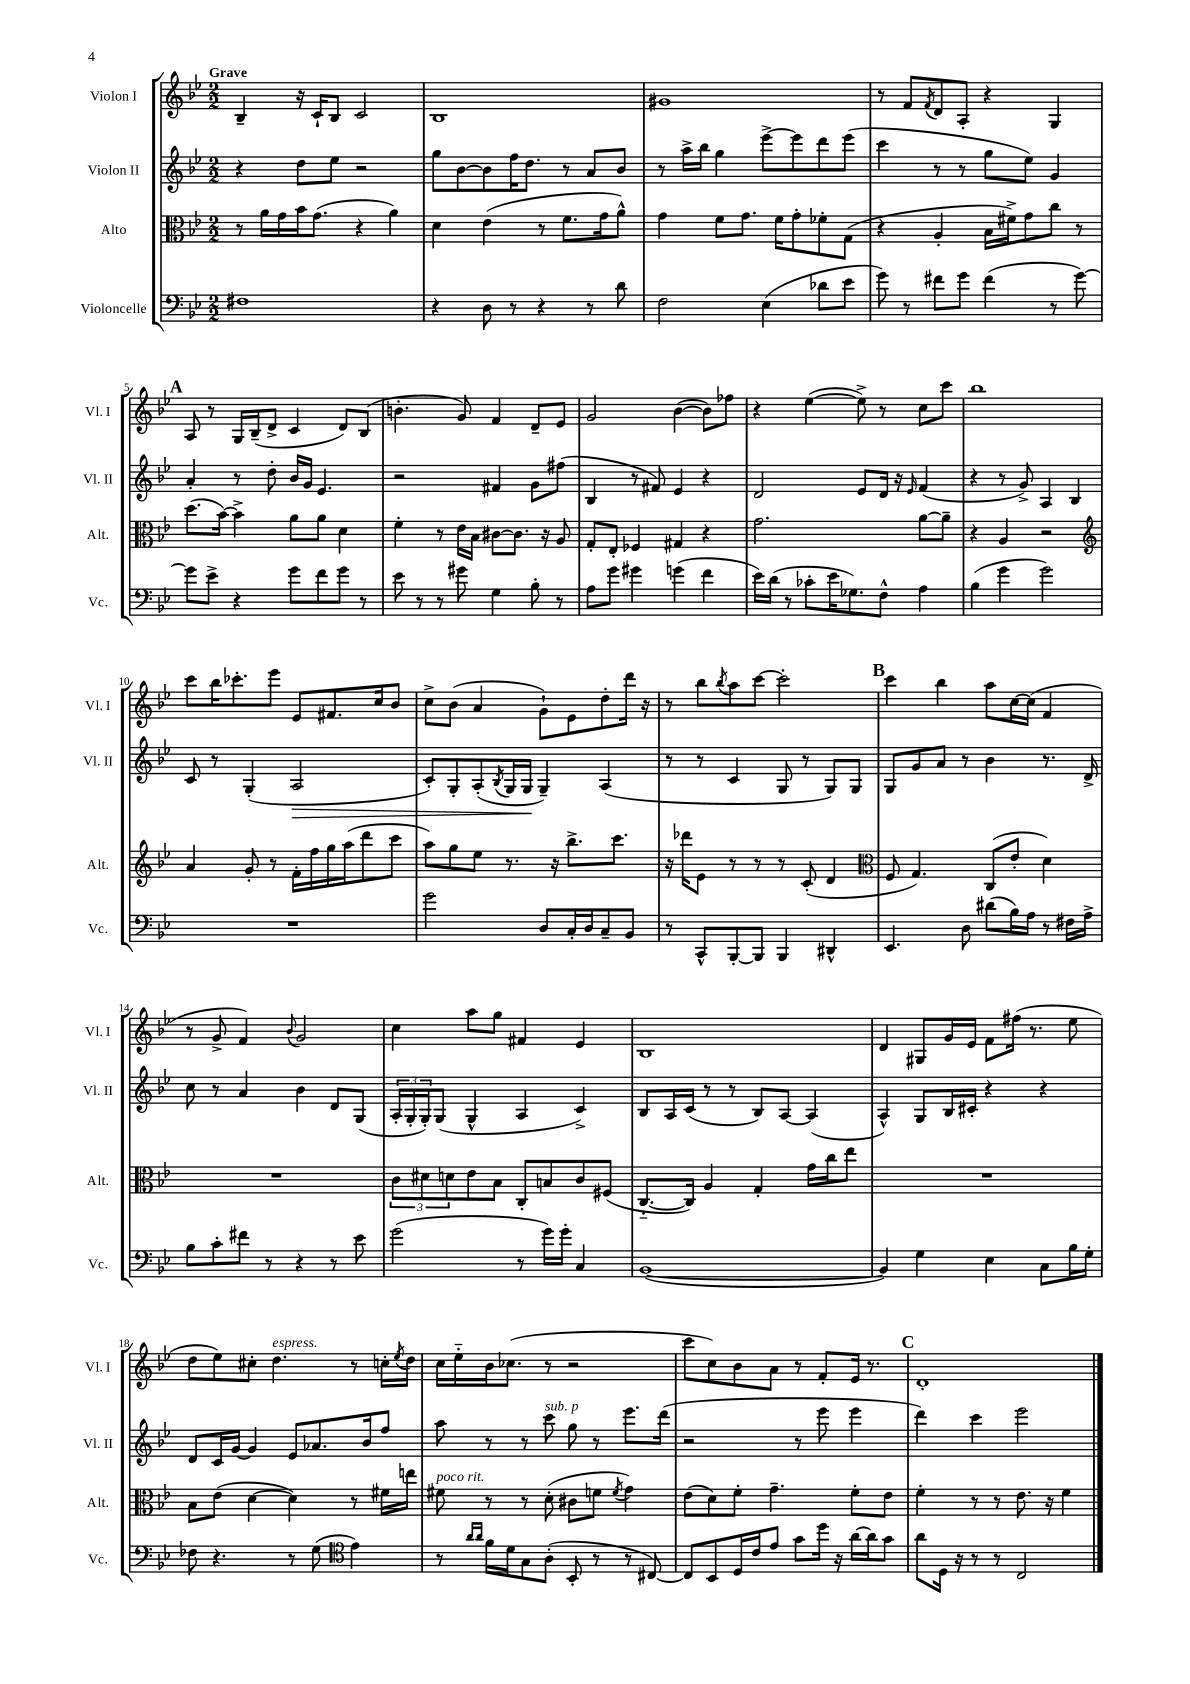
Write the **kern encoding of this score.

**kern	**kern	**kern	**dynam	**kern
*part4	*part3	*part2	*part2	*part1
*staff4	*staff3	*staff2	*staff2	*staff1
*I"Violoncelle	*I"Alto	*I"Violon II	*	*I"Violon I
*I'Vc.	*I'Alt.	*I'Vl. II	*	*I'Vl. I
*clefF4	*clefC3	*clefG2	*	*clefG2
*k[b-e-]	*k[b-e-]	*k[b-e-]	*	*k[b-e-]
*M2/2	*M2/2	*M2/2	*	*M2/2
=1	=1	=1	=1	=1
!	!	!	!	!LO:TX:a:B:t=Grave
1F#X	8r	4r	.	4B-~/
.	16a\LL	.	.	.
.	16g\	.	.	.
.	16b-\J	8dd\L	.	16r
.	(8.g\J	.	.	16c`/KL
.	.	8ee-\J	.	8B-/J
.	4r	2r	.	2c/
.	4a\)	.	.	.
=2	=2	=2	=2	=2
4r	4d\	8gg\L	.	1B-
.	.	[8b-\	.	.
8D\	(4e-\	8b-\]	.	.
8r	.	16ff\K	.	.
.	.	8.dd\J	.	.
4r	8r	.	.	.
.	8.f\L	8r	.	.
8r	.	8a/L	.	.
.	16g\k	.	.	.
8d\	8a^^\J)	8b-/J	.	.
=3	=3	=3	=3	=3
2F\	4g\	8r	.	1g#X
.	.	16aa^\LL	.	.
.	.	16bb-\JJ	.	.
.	8f\L	4gg\	.	.
.	8.g\J	.	.	.
(4E-\	.	[8eee-^\L	.	.
.	16f\KL	.	.	.
.	8g'\	8eee-\]	.	.
8d-X\L	8f-X'\	8ddd\	.	.
8e-\J	(8G\J	(8eee-\J	.	.
=4	=4	=4	=4	=4
8g\)	4r	4ccc\	.	8r
8r	.	.	.	8f/L
.	.	.	.	8qf/
8f#X\L	4A'/	8r	.	8d/
8g\J	.	8r	.	8A'/J
(4f#\	16B-\LL	8gg\L	.	4r
.	16f#X^\J)	.	.	.
.	8g\	8ee-\J)	.	.
8r	8cc\J	4g/	.	4G/
[8g\)	8r	.	.	.
!!LO:LB:g=z
!!LO:REH:place=s1:t=A
=5	=5	=5	=5	=5
8g\L]	(8.dd\L	4a'/	.	8A/
8e-^\J	.	.	.	8r
.	[16b-\Jk)	.	.	.
4r	4b-^\]	8r	.	16G/LL
.	.	.	.	(16B-~/J
.	.	8dd'\	.	8d^/J
8g\L	8a\L	16b-/LL	.	4c/
.	.	16g/JJ	.	.
8f\	8a\J	4.e-/	.	.
8g\J	4d\	.	.	8d/L)
8r	.	.	.	(8B-/J
=6	=6	=6	=6	=6
8e-\	4f'\	2r	.	4.bn'\
8r	.	.	.	.
8r	8r	.	.	.
8g#X\	16e-\LL	.	.	8g/)
.	16B-\JJ	.	.	.
4G\	[8c#X\L	4f#X/	.	4f/
.	8.c#\J]	.	.	.
8B-'\	.	8g\L	.	8d~/L
.	16r	.	.	.
8r	8A/	(8ff#X\J	.	8e-/J
=7	=7	=7	=7	=7
8A\L	8G'/L	4B-/	.	2g/
8g\J	8E-'/J	.	.	.
4g#X\	4F-X/	8r	.	.
.	.	8f#X/)	.	.
(4gn\	4G#X/	4e-/	.	([4b-\
4f\	4r	4r	.	8b-\L])
.	.	.	.	8ff-X\J
=8	=8	=8	=8	=8
16e-\LL)	2.g\	2d/	.	4r
(16d\JJ	.	.	.	.
8r	.	.	.	.
8c-X'\L	.	.	.	([4ee-\
16e-\K	.	.	.	.
8.G-X\)	.	.	.	.
.	.	8e-/L	.	8ee-^\])
8F^^\J	.	16d/Jk	.	8r
.	.	16r	.	.
.	.	16qqe-/	.	.
4A\	[8a\L	(4f/	.	8cc\L
.	8a~\J]	.	.	8ccc\J
=9	=9	=9	=9	=9
(4B-\	4r	4r	.	1bb-
4g\	4A/	8r	.	.
.	.	8g^/)	.	.
2g\)	2r	4A/	.	.
.	.	4B-/	.	.
!!LO:LB:g=z
=10	=10	=10	=10	=10
*	*clefG2	*	*	*
1r	4a/	8c/	.	8ccc\L
.	.	8r	.	16bb-\K
.	.	.	.	8.ccc-X'\
.	8g'/	(4G'/	.	.
.	8r	.	.	8eee-\J
!	!	!	!LO:HP:b	!
.	16f'\LL	2A/	>	8e-/L
.	16ff\	.	.	.
.	16gg\	.	.	8.f#X/
.	(16aa\J	.	.	.
.	8ddd\	.	.	.
.	.	.	.	16cc/k
.	8ccc\J	.	.	8b-/J
=11	=11	=11	=11	=11
2g\	8aa\L)	8c'/L)	.	8cc^\L
.	8gg\	8G'/	.	(8b-\J
.	8ee-\J	(8A'/	.	4a/
.	.	8qB-/	.	.
.	8.r	16G/L	.	.
.	.	16G/JJ	.	.
8D/L	.	4G~/)	]	8g`\L)
.	16r	.	.	.
16C'/L	8.bb-^\L	.	.	8e-\
16D/J	.	.	.	.
8C~/	.	(4A/	.	8dd'\
.	8.ccc\J	.	.	.
8BB-/J	.	.	.	16ddd\Jk
.	.	.	.	16r
=12	=12	=12	=12	=12
8r	16r	8r	.	8r
.	16ddd-X\KL	.	.	.
8CC^^/L	8e-\J	8r	.	8bb-\L
.	.	.	.	8qbb-/
[8BBB-'/	8r	4c/	.	8aa\
8BBB-/J]	8r	.	.	[8ccc\J
4BBB-/	8r	8G/	.	2ccc'\]
.	(8c'/	8r	.	.
4DD#X^^/	4d/	8G/L)	.	.
.	.	8G/J	.	.
!!LO:REH:place=s1:t=B
=13	=13	=13	=13	=13
*	*clefC3	*	*	*
4.EE-/	8F/	8G/L	.	4ccc\
.	4.G/)	8g/	.	.
.	.	8a/J	.	4bb-\
8D\	.	8r	.	.
(8d#X\L	(8C/L	4b-\	.	8aa\L
16B-\L)	8e-'/J	.	.	[16cc\L
16A\JJ	.	.	.	(16cc\JJ]
8r	4d\)	8.r	.	4f/
16F#X\LL	.	.	.	.
16A^\JJ	.	16d^/	.	.
!!LO:LB:g=z
=14	=14	=14	=14	=14
8B-\L	1r	8cc\	.	8r
8c'\	.	8r	.	8g^/
8f#X\J	.	4a/	.	4f/)
8r	.	.	.	.
.	.	.	.	8qqb-/
4r	.	4b-\	.	2g/
8r	.	8d/L	.	.
8e-\	.	(8G/J	.	.
=15	=15	=15	=15	=15
(2g\	12c\L	24A'/LL	.	4cc\
.	.	24G'/	.	.
.	12d#X\	24G'/J)	.	.
.	.	(8G/J	.	.
.	12dn\	.	.	.
.	8e-\	4G^^/	.	8aa\L
.	8B-\J	.	.	8gg\J
8r	8C'/L	4A/	.	4f#X/
16g\LL)	8Bn/	.	.	.
16g'\JJ	.	.	.	.
4C/	8c/	4c^/)	.	4e-/
.	(8F#X/J	.	.	.
=16	=16	=16	=16	=16
([1BB-	[8.C/L	8B-/L	.	1B-
.	.	16A/L	.	.
.	16C/Jk])	(16c/JJ	.	.
.	4A/	8r	.	.
.	.	8r	.	.
.	4G'/	8B-/L)	.	.
.	.	[8A/J	.	.
.	16g\LL	(4A/]	.	.
.	16cc\J	.	.	.
.	8ee-\J	.	.	.
=17	=17	=17	=17	=17
4BB-/])	1r	4A^^/)	.	4d/
4G\	.	8G/L	.	8G#X/L
.	.	16B-/L	.	16g/L
.	.	16c#X'/JJ	.	16e-/JJ
4E-\	.	4r	.	8f\L
.	.	.	.	(16ff#X\Jk
.	.	.	.	8.r
8C\L	.	4r	.	.
16B-\L	.	.	.	8ee-\
16G'\JJ	.	.	.	.
!!LO:LB:g=z
=18	=18	=18	=18	=18
8F-X\	8B-\L	8d/L	.	8dd\L
4.r	(8e-\J	16c/L	.	8ee-\)
.	.	[16g/JJ	.	.
.	[4d\	4g/]	.	8cc#X'\J
!	!	!	!	!LO:TX:a:i:t=espress.
.	.	.	.	4.dd\
8r	4d\])	8e-/L	.	.
(8G\	.	8.a-X/	.	.
*clefC4	*	*	*	*
4e-\)	8r	.	.	8r
.	.	16b-/k	.	.
.	16f#X\LL	8ff/J	.	16ccn'\LL
.	.	.	.	8qee-/
.	16een\JJ	.	.	16dd\JJ
=19	=19	=19	=19	=19
!	!LO:TX:a:i:t=poco rit.	!	!	!
8r	8f#X\	8aa\	.	16cc\LL
.	.	.	.	16ee-\
16qqa/LL	.	.	.	.
16qqa/JJ	.	.	.	.
16f\LL	8r	8r	.	16b-\J
16d\J	.	.	.	(8.cc-X\J
8G\	8r	8r	.	.
!	!	!LO:TX:a:i:t=sub. p	!	!
(8A'\J	(8d'\	8ccc\	.	8r
8BB-'/	8c#X\L	8gg\	.	2r
8r	8fn\J	8r	.	.
.	8qf/	.	.	.
8r	4g\)	8.eee-\L	.	.
[8C#X/)	.	.	.	.
.	.	(16ddd\Jk	.	.
=20	=20	=20	=20	=20
8C#/L]	(8e-\L	2r	.	8ccc\L
8BB-/	8d\)	.	.	8cc\)
16D/L	8f'\J	.	.	8b-\
16c/J	.	.	.	.
8e-/J	4.g~\	.	.	8a\J
8g\L	.	8r	.	8r
16dd\Jk	.	8eee-\	.	8f'/L
16r	.	.	.	.
[16a\LL	8f'\L	4eee-\	.	16e-/Jk
16a\J]	.	.	.	8.r
8g\J	8e-\J	.	.	.
!!LO:REH:place=s1:t=C
=21	=21	=21	=21	=21
8a\L	4f'\	4ddd\)	.	1d'
16D\Jk	.	.	.	.
16r	.	.	.	.
8r	8r	4ccc\	.	.
8r	8r	.	.	.
2C/	8.e-\	2eee-\	.	.
.	16r	.	.	.
.	4f\	.	.	.
==	==	==	==	==
*-	*-	*-	*-	*-
